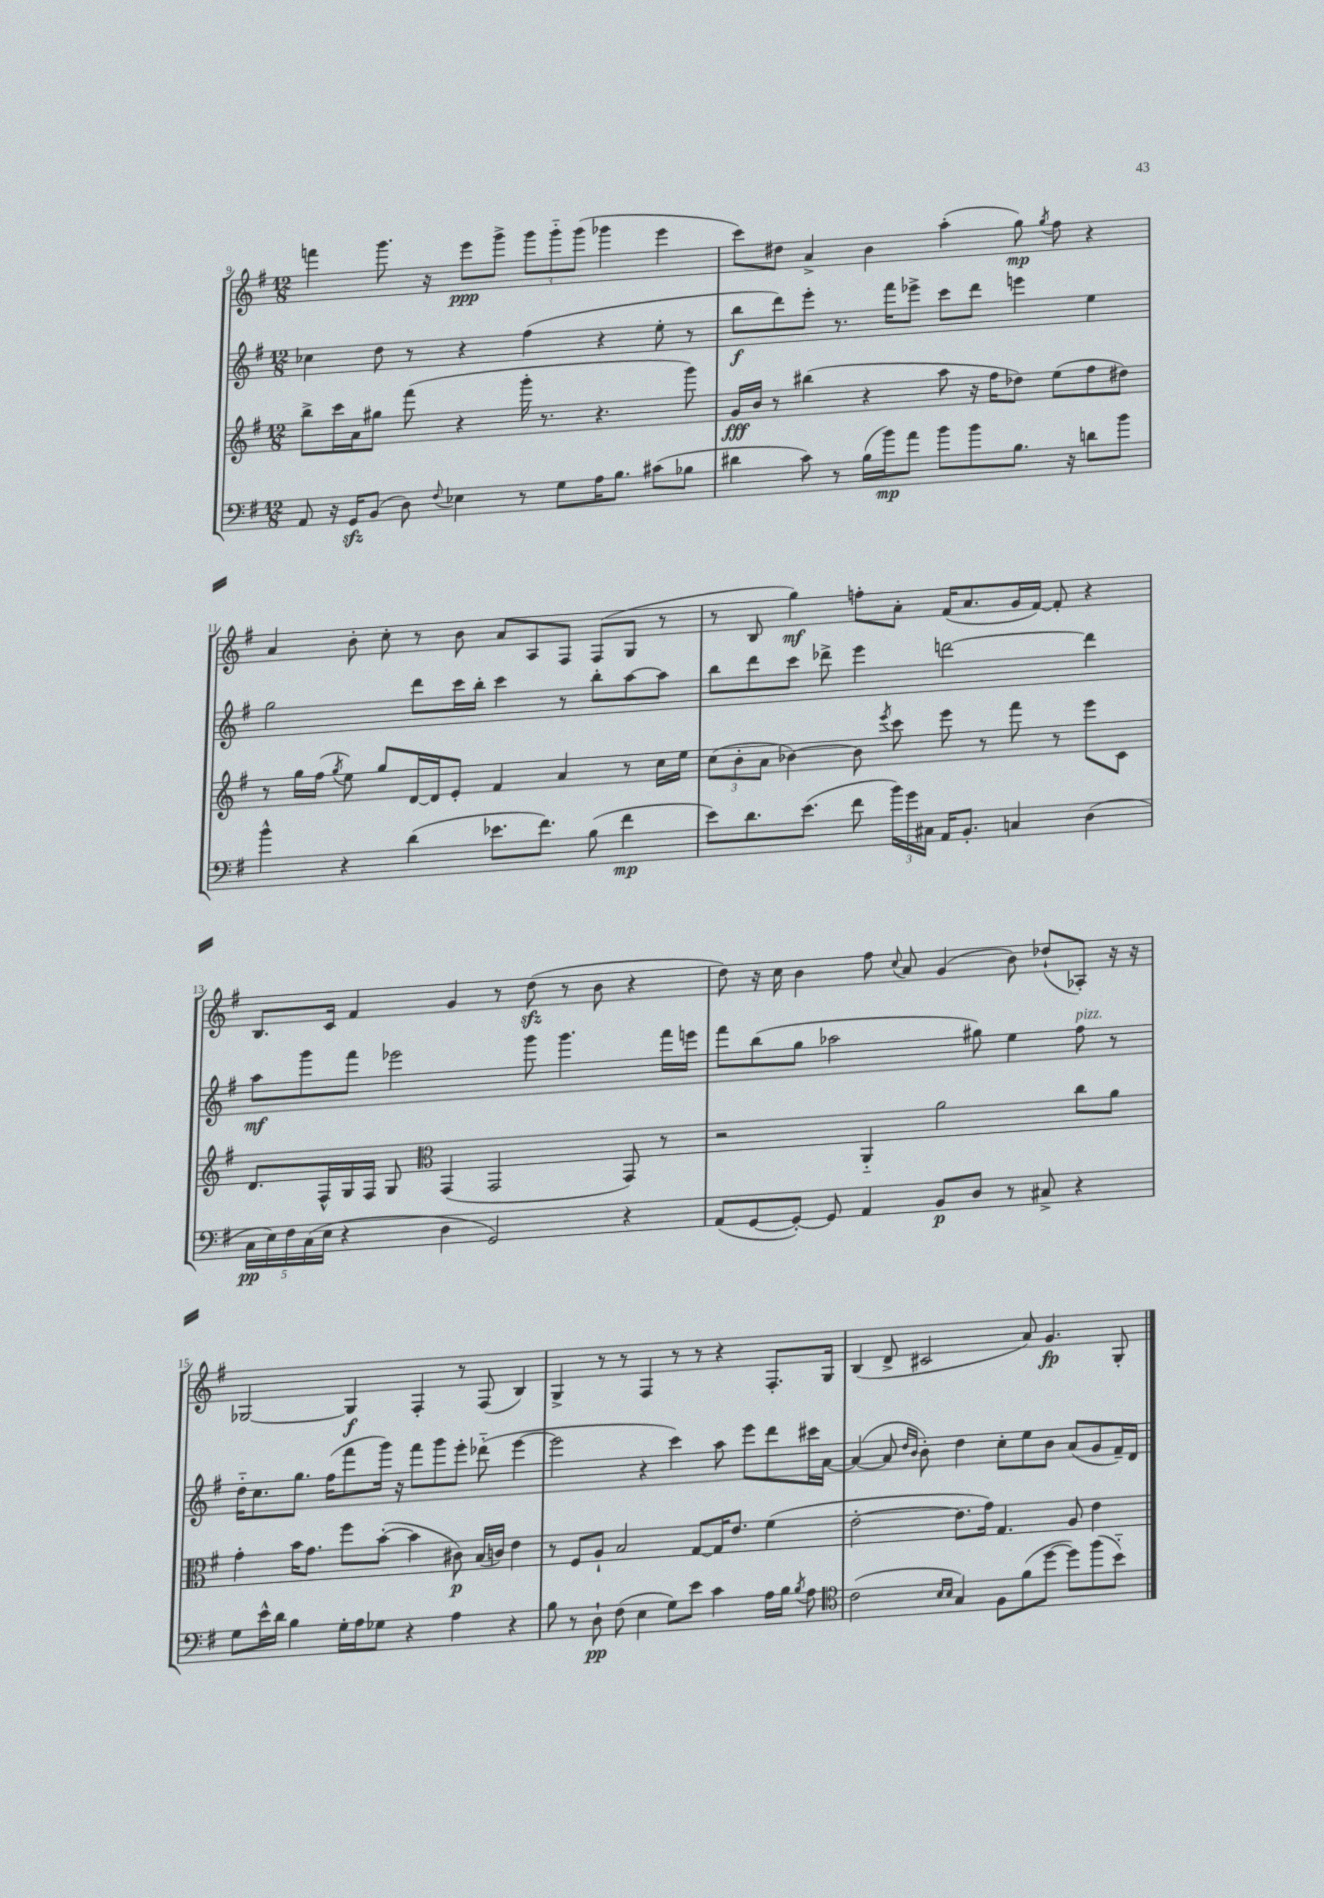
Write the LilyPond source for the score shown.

<<
\new StaffGroup <<
\new Staff = "s0" {
    \clef treble \key g \major \numericTimeSignature \time 12/8
    \autoBeamOff f'''4 g'''8. r16 e'''8[\ppp g'''8]-> \tuplet 3/2 { g'''8[ g'''8-_ g'''8]( } ges'''4 e'''4 |
    c'''8[) dis''8] a'4-> b'4 a''4-.( g''8\mp) \acciaccatura { g''8 } fis''8 r4 |
    a'4 b'8-. c''8-. r8 b'8 a'8[ a8 fis8] fis8[( g8] r8 |
    r8 b8 g''4\mf) f''8[-. a'8]-. fis'16[( a'8. g'16 fis'16]~) fis'8-. r4 |
    b8.[ c'16] fis'4 g'4 r8 d''8\sfz( r8 b'8 r4 |
    d''8) r16 c''16 b'4 fis''8 \appoggiatura { c''8 } a'8 g'4( b'8) des''8[-!( aes8]-.) r16 r16 |
    ges2~ ges4\f fis4-. r8 fis8( b4) |
    g4-> r8 r8 fis4 r8 r8 r4 fis8.[-. g16] |
    b4( d'8-> cis'2 a'8) g'4.\fp g8-. \bar "|." |
}
\new Staff = "s1" {
    \clef treble \key g \major \numericTimeSignature \time 12/8
    \autoBeamOff ces''4 d''8 r8 r4 fis''4( r4 e''8-. r8 |
    b''8[\f d'''8) e'''8]-. r8. fis'''16[ ees'''8]-> c'''8[ d'''8] e'''4 e''4 |
    g''2 d'''8[ c'''16 b''16]-. c'''4 r8 b''8[-. a''8~ a''8] |
    b''8[ d'''8 c'''8] des'''8-> e'''4 d'''2~ d'''4 |
    a''8[\mf g'''8 fis'''8] ees'''2 g'''8 g'''4. fis'''16[ e'''16] |
    fis'''8[ b''8( g''8] aes''2 gis''8) e''4 fis''8^\markup { \italic "pizz." } r8 |
    d''16[-_ c''8. g''8.] fis''16[( fis'''8 g'''16]) r16 fis'''8[ g'''8 e'''8]-. des'''8-_( e'''4~ |
    e'''2 r4 c'''4) a''8 e'''8[ d'''8 cis'''16 a'16]~ |
    a'4~( a'8 \grace { d''16[ b'16] } b'8-.) d''4 c''8[-. e''8 b'8] a'8[( g'8 fis'16--) d'16] \bar "|." |
}
\new Staff = "s2" {
    \clef treble \key g \major \numericTimeSignature \time 12/8
    \autoBeamOff b''8[-> c'''16 a'16 gis''8] fis'''8( r4 g'''16-. r8. r4. g'''8) |
    g'16[\fff b'16] r8 bis''4( r4 a''8 r16 fis''16[ des''8]) e''8[( fis''8 dis''8]) |
    r8 g''16[ fis''16]( \acciaccatura { g''8 } e''8) g''8[ d'16~ d'16 e'8]-. fis'4 a'4 r8 c''16[ e''16] |
    \tuplet 3/2 { c''8[( b'8-. a'8] } bes'4~) bes'8 \acciaccatura { e'''8 } c'''8 e'''8 r8 fis'''8 r8 e'''8[ c'8] |
    d'8.[ fis16-^ g16 fis16] g8 \clef alto g,4( g,2 g,8) r8 |
    r2 a,4-_ a'2 c''8[ a'8] |
    g'4-. b'16[ g'8.] fis''8[ b'8]~-.( b'4 cis'8\p) b16[( c'16]) e'4 |
    r8 fis8[ a8]-! b2 g8[~ g16 e'8.] fis'4( |
    e'2~-. e'8.[ g'16]) g4. a8 e'4 \bar "|." |
}
\new Staff = "s3" {
    \clef bass \key g \major \numericTimeSignature \time 12/8
    \autoBeamOff a,8 r16 g,16[\sfz b,8]( d8) \appoggiatura { fis8 } ees4 r8 g8[ a16 b8.] cis'8[( bes8] |
    dis'4 c'8) r8 b16[( b'16\mp) a'8] b'8[ b'8 b8.] r16 d'8[ b'8] |
    b'4-^ r4 d'4( ees'8.[ fis'8.]) b8( fis'4\mp |
    e'8[) d'8. e'8.]( fis'8 \tuplet 3/2 { b'16[) g'16 cis16] } a,16[ b,8.]-. c4 d4( |
    \tuplet 5/4 { c16[\pp e16) fis16 c16( e16] } r4 d4 g,2) r4 |
    a,8[( g,8~ g,8]~-.) g,8 a,4 b,8[\p d8] r8 cis8-> r4 |
    g8[ e'16-^ d'16] b4 g16[-. a16 ges8] r4 a4 r4 |
    b8 r8 d8-!\pp fis8( e4 g8[) e'8] c'4 a16[ b16] \acciaccatura { b8 } a8 |
    \clef tenor c'2( \grace { b16[ b16] } g4) fis8[ fis'8( d''8]~ d''8[) fis''8( b'8]-_) \bar "|." |
}
>>
>>
\layout { \context { \Score currentBarNumber = #9 } }
